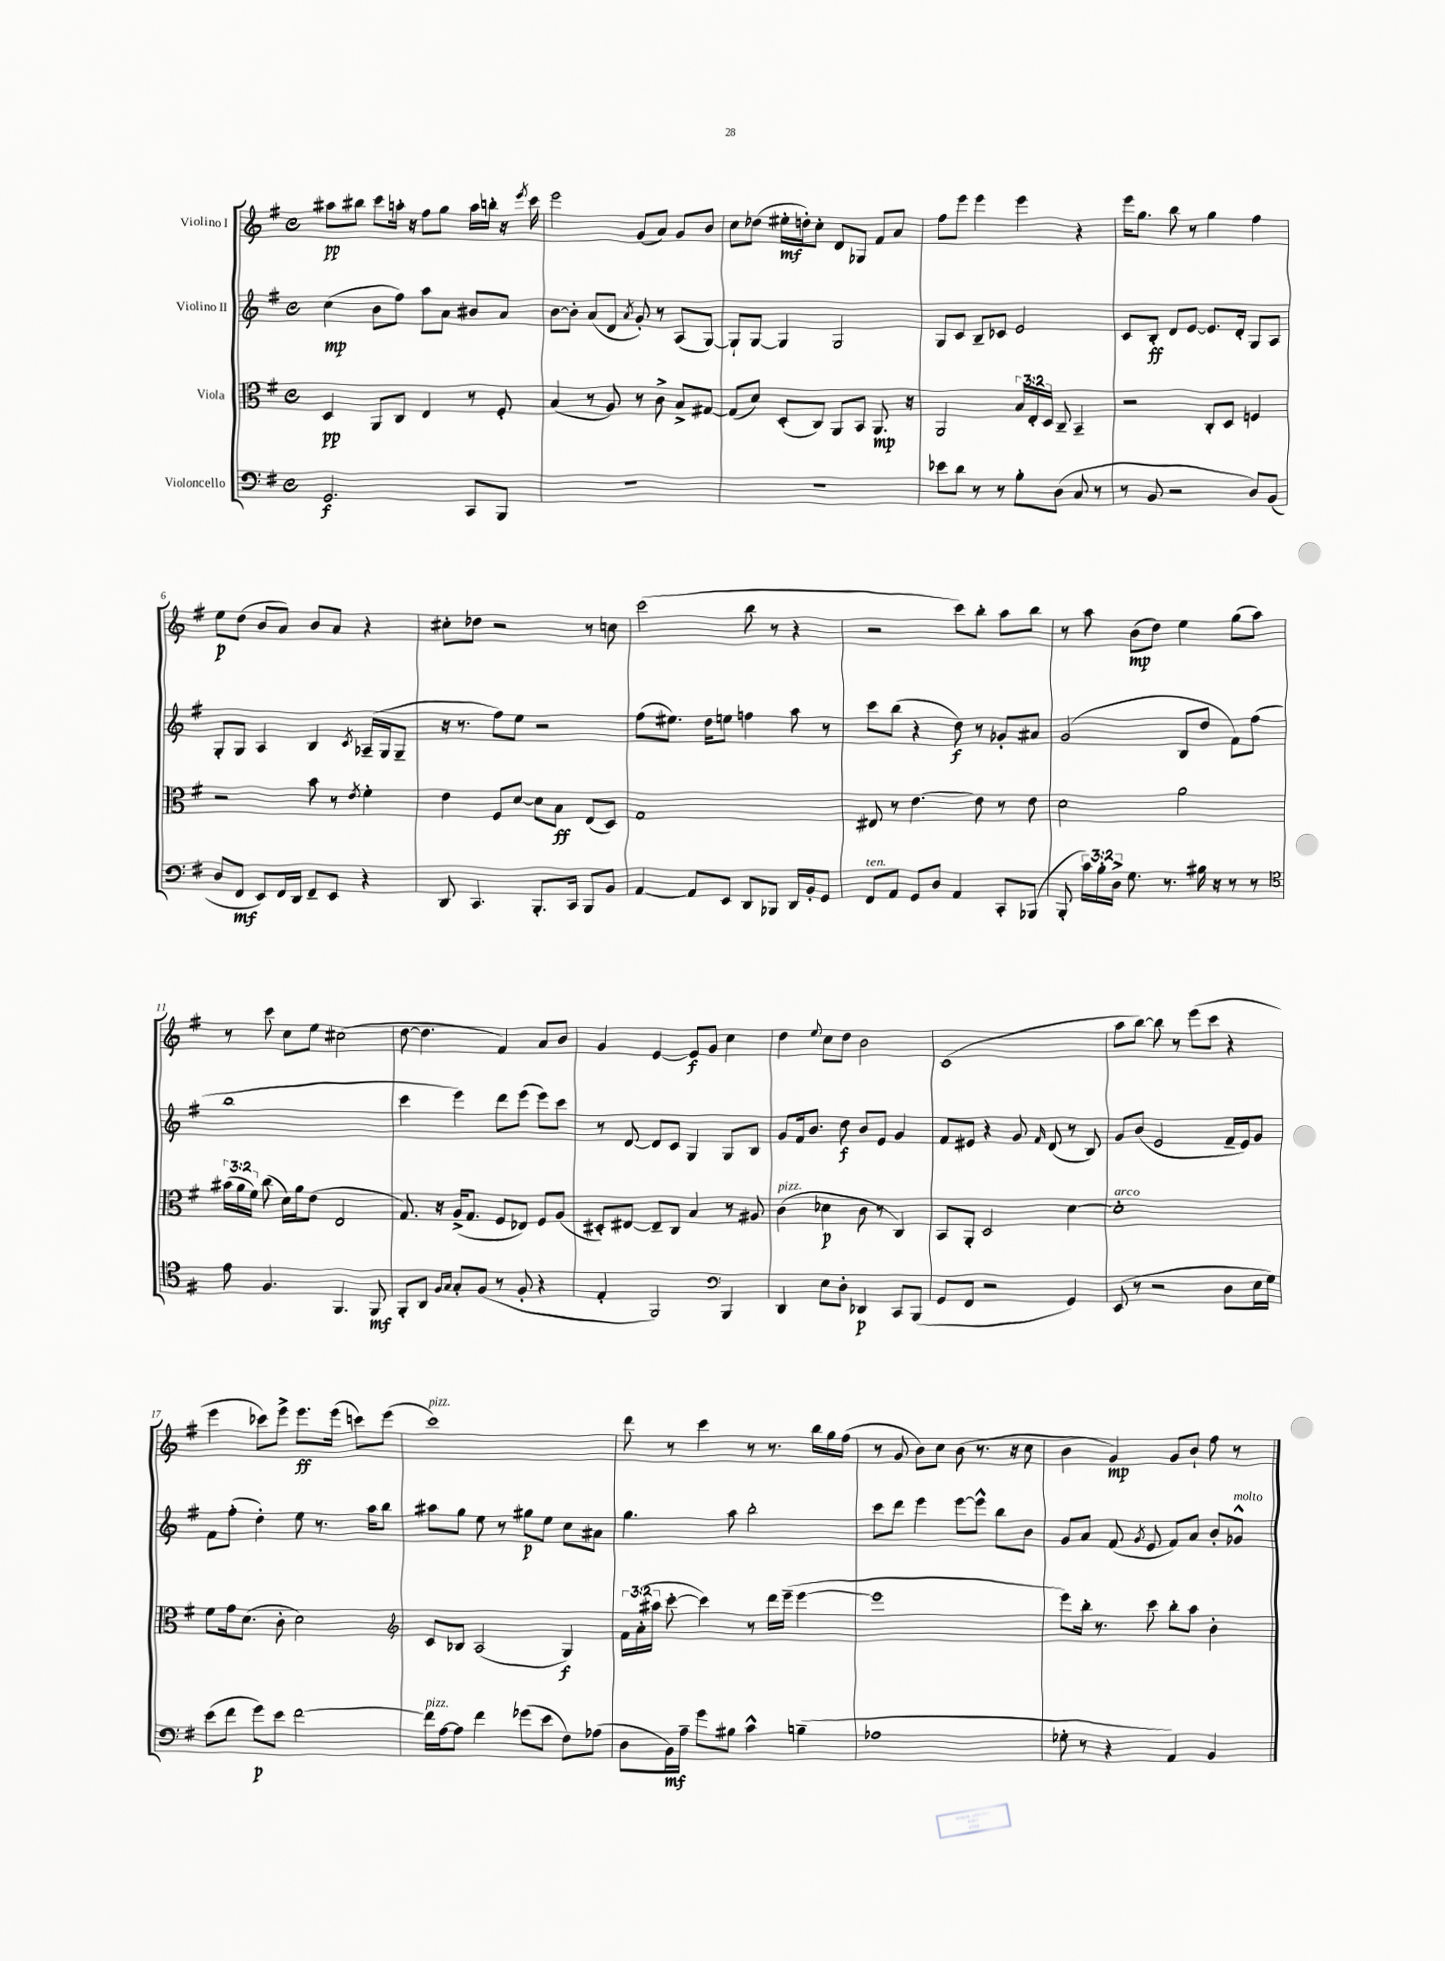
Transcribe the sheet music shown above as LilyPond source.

<<
\new StaffGroup <<
\new Staff = "s0" \with { instrumentName = "Violino I" } {
    \clef treble \key g \major \defaultTimeSignature \time 4/4
    \autoBeamOff ais''8[\pp bis''8] c'''8[ a''16]-. r16 fis''8[ g''8] a''16[ b''16]-. r16 \acciaccatura { e'''8 } c'''16 |
    e'''2 g'8[( a'8]) g'8[ b'8] |
    c''8[ des''8]( eis''16[-.\mf d''16-.) c''8]-. d'8[ ges8] fis'8[ a'8] |
    fis''8[ e'''8] e'''4 e'''4 r4 |
    e'''16[ g''8.] b''8 r8 g''4 fis''4 |
    e''8[\p d''8]( b'8[ a'8]) b'8[ a'8] r4 |
    cis''8[-. des''8] r2 r8 c''8 |
    c'''2( b''8 r8 r4 |
    r2 c'''8[) b''8]-. a''8[ b''8] |
    r8 a''8 b'8[\mp( d''8]) e''4 g''8[( a''8]) |
    r8 c'''8 c''8[ e''8] cis''2( |
    d''8~ d''4. fis'4) a'8[ b'8] |
    g'4 e'4~ e'8[\f g'8] c''4 |
    d''4 \appoggiatura { e''8 } c''8[ d''8] b'2 |
    c'1( |
    a''8[ b''8]~) b''8 r8 e'''8[( c'''8] r4 |
    e'''4 ces'''8[) e'''8]-> e'''8.[\ff e'''16]( c'''8[) e'''8]( |
    c'''1^\markup { \italic "pizz." }) |
    d'''8 r8 c'''4 r8 r8. b''16[ g''16 fis''16]( |
    r8 g'8 b'8[) c''8] b'8( r8. r16 c''8 |
    b'4 g'4\mp) g'8[ b'8]-! fis''8 r8 \bar "|." |
}
\new Staff = "s1" \with { instrumentName = "Violino II" } {
    \clef treble \key g \major \defaultTimeSignature \time 4/4
    \autoBeamOff c''4\mp( b'8[ fis''8]) a''8[ a'8] bis'8[ a'8] |
    b'8[~ b'8]-. a'8[( d'8] \acciaccatura { a'8 } g'8-.) r8 a8[( g8]~) |
    g8[-! g8]~ g4 g2 |
    g8[ c'8] b8[-- ces'8] e'2 |
    c'8[ b8]-.\ff d'8[ e'8]~ e'8.[ d'16]-. g8[ a8] |
    g8[-. g8] a4 b4 \acciaccatura { c'8 } aes16[--( g16 g8]-- |
    r16 r8. fis''8[) e''8] r2 |
    fis''8[( eis''8.]) d''16[ e''8] f''4 a''8 r8 |
    c'''8[ b''8]( r4 d''8\f) r8 ges'8[-. ais'8] |
    g'2( b8[ d''8] fis'8[) fis''8]( |
    b''1 |
    c'''4 e'''4) d'''8[ e'''8]( e'''8[) c'''8] |
    r8 d'8~ d'8[ c'8] g4 g8[ b8] |
    g'8[ fis'16 b'8.] d''8\f b'8[ e'8] g'4 |
    fis'8[ eis'8] r4 g'8 \grace { fis'16 } d'8( r8 b8) |
    g'8[ b'8]( e'2 fis'16[-- e'16) g'8] |
    fis'8[ fis''8]-.( d''4-.) e''8 r8. a''16[ b''8] |
    ais''8[ g''8] e''8 r8 gis''8[\p e''8] c''8[ ais'8] |
    g''4. a''8 b''2-. |
    c'''8[ d'''8] e'''4 e'''8[~ e'''8]-^ b''8[ b'8] |
    g'8[ a'8] fis'8( \acciaccatura { g'8 } e'8 fis'8[) a'8] b'8[-. ges'8]-^^\markup { \italic "molto" } \bar "|." |
}
\new Staff = "s2" \with { instrumentName = "Viola" } {
    \clef alto \key g \major \defaultTimeSignature \time 4/4 \override Staff.TupletNumber.text = #tuplet-number::calc-fraction-text
    \autoBeamOff d4\pp a,8[ c8] e4 r8 fis8-. |
    b4( r8 a8) r8 c'8-> b8[-> gis8]~ |
    gis8[( d'8]) d8[-.( c8]) a,8[ b,8] a,8.\mp r16 |
    a,2 \tuplet 3/2 { b16[ e16-. d16] } c8-- b,4-- |
    r2 c8[-. d8] f4 |
    r2 b'8 r8 \acciaccatura { e'8 } fis'4-. |
    e'4 fis8[ d'8]~ d'8[ b8]\ff e8[( d8]) |
    g1 |
    eis8 r8 e'4.~ e'8 r8 e'8 |
    d'2 a'2 |
    \tuplet 3/2 { bis'16[( a'16 fis'16]) } c''8( d'16[) a'16 e'8]( e2 |
    g8.) r16 a16[->( g8.] fis8[ ees8]) fis8[ a8]( |
    dis8[-.) eis8]~ eis8[-- c8] b4 r8 ais8 |
    c'4^\markup { \italic "pizz." }( des'4\p c'8 r8 c4) |
    b,8[ a,8]-. d2 d'4~ |
    d'1-.^\markup { \italic "arco" } |
    fis'8[ g'16 d'8.]( c'8-. d'2) |
    \clef treble c'8[ bes8] a2( g4\f) |
    \tuplet 3/2 { fis'16[ a'16-.( ais''16] } c'''8~-. c'''4) r8 d'''16[ e'''16]--( e'''4~ |
    e'''1 |
    e'''8[) b''16]-. r8. c'''8 b''8[-. a''8] b'4-. \bar "|." |
}
\new Staff = "s3" \with { instrumentName = "Violoncello" } {
    \clef bass \key g \major \defaultTimeSignature \time 4/4 \override Staff.TupletNumber.text = #tuplet-number::calc-fraction-text
    \autoBeamOff g,2.\f c,8[ b,,8] |
    R1 |
    R1 |
    ees'8[ d'8] r8 r8 b8[-. d8]( c8 r8 |
    r8 b,8 r2 d8[) b,8]( |
    d8[ fis,8]\mf e,8[) fis,16 d,16] fis,8[-- e,8] r4 |
    d,8 c,4. b,,8.[-. c,16] b,,8[ b,8] |
    a,4~ a,8[ e,8] d,8[ bes,,8] d,16[ b,16-. g,8] |
    fis,8[^\markup { \italic "ten." } a,8] g,8[ d8] a,4 c,8[-. bes,,8]( |
    b,,8-. \tuplet 3/2 { c'16[) b16-. d16]-> } g8. r8. bis16 r16 r8 r8 |
    \clef tenor e'8 fis4. fis,4. fis,8\mf |
    fis,8[-. a,8] \grace { fis16[ g16] } g8[-. fis8]( r8 fis8-. r4 |
    e4-. fis,2) \clef bass b,,4 |
    d,4 e8[ d8]-. des,4\p c,8[ b,,8]( |
    g,8[ fis,8] r2 g,4) |
    e,8( r8 r2 d8[ e16 g16]) |
    e'8[( fis'8] g'8[\p) e'8] fis'2~ |
    fis'16[^\markup { \italic "pizz." } a16~ a8] fis'4 ges'8[( e'8] fis8[) aes8]( |
    d8[ b,16\mf) a16]-- g'8[ bis8] c'4-^ b4--( |
    aes1 |
    ges8-. r8 r4 a,4) b,4 \bar "|." |
}
>>
>>
